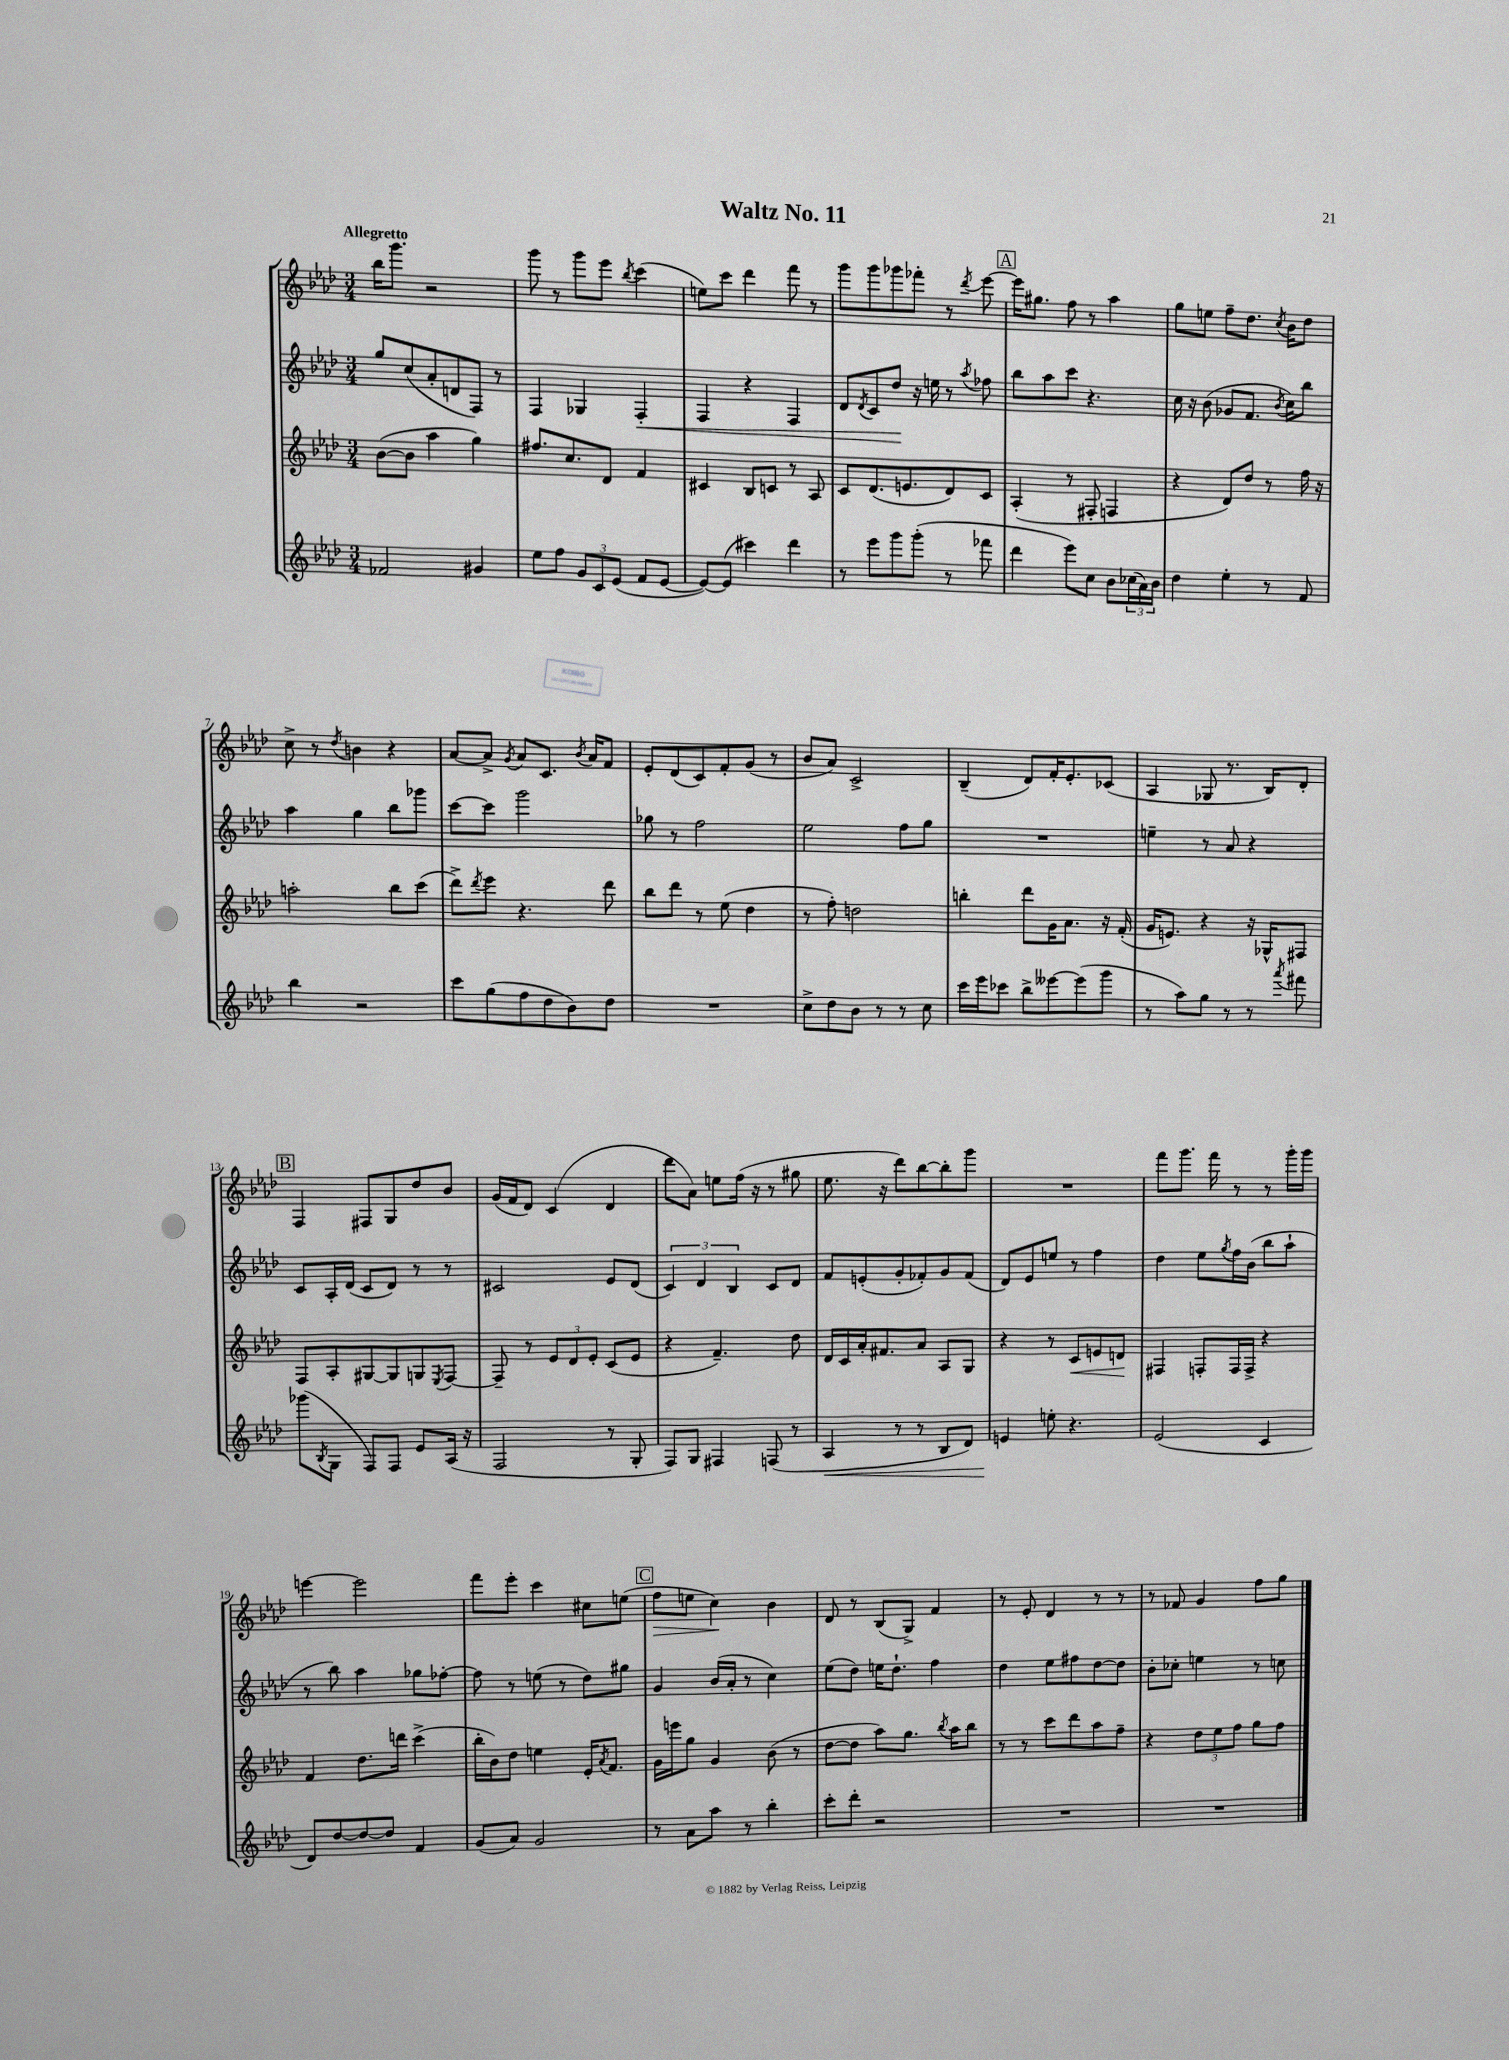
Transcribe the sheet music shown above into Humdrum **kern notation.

**kern	**dynam	**kern	**dynam	**kern	**dynam	**kern	**dynam
*part4	*part4	*part3	*part3	*part2	*part2	*part1	*part1
*staff4	*staff4	*staff3	*staff3	*staff2	*staff2	*staff1	*staff1
*clefG2	*	*clefG2	*	*clefG2	*	*clefG2	*
*k[b-e-a-d-]	*	*k[b-e-a-d-]	*	*k[b-e-a-d-]	*	*k[b-e-a-d-]	*
*M3/4	*	*M3/4	*	*M3/4	*	*M3/4	*
=1	=1	=1	=1	=1	=1	=1	=1
!	!	!	!	!	!	!LO:TX:a:B:t=Allegretto	!
2f-X/	.	([8b-\L	.	8gg/L	.	16bb-\KL	.
.	.	.	.	.	.	8.ggg\J	.
.	.	8b-\J]	.	(8cc/	.	.	.
.	.	4aa-\	.	8a-'/	.	2r	.
.	.	.	.	8dn/	.	.	.
4g#X/	.	4gg\)	.	8F/J)	.	.	.
.	.	.	.	8r	.	.	.
=2	=2	=2	=2	=2	=2	=2	=2
8ee-\L	.	8.ff#X/L	.	4F/	.	8ggg\	.
8ff\J	.	.	.	.	.	8r	.
.	.	8.cc/	.	.	.	.	.
12g/L	.	.	.	4G-X/	.	8ggg\L	.
12c/	.	.	.	.	.	.	.
.	.	8d-/J	.	.	.	8eee-\J	.
(12e-/J	.	.	.	.	.	.	.
.	.	.	.	.	.	8qbb-/	.
!	!	!	!	!	!LO:HP:b	!	!
8f/L	.	4f/	.	4F'/	<	(4ccc\	.
[8e-/J	.	.	.	.	.	.	.
=3	=3	=3	=3	=3	=3	=3	=3
8e-/L_)	.	4c#X/	.	4F/	.	8een\L)	.
(8e-/J]	.	.	.	.	.	8ccc\J	.
4ccc#X\)	.	8B-/L	.	4r	.	4ddd-\	.
.	.	8cn/J	.	.	.	.	.
4ddd-\	.	8r	.	4F/	.	8fff\	.
.	.	8A-/	.	.	.	8r	.
=4	=4	=4	=4	=4	=4	=4	=4
8r	.	8c/L	.	8d-/L	.	8ggg\L	.
.	.	.	.	8qd-/	.	.	.
8eee-\L	.	(8.d-/	.	8c/	.	8ggg\	.
8ggg\	.	.	.	8dd-/J	.	8ggg-X\	.
.	.	8.en/	.	.	.	.	.
(8ggg'\J	.	.	.	16r	[	8fff-X'\J	.
.	.	.	.	16een\	.	.	.
8r	.	8d-/)	.	8r	.	8r	.
.	.	.	.	8qaa-/	.	8qddd-/	.
8fff-X\	.	8c/J	.	8ff-X\	.	[8eee-\	.
!!LO:REH:place=s1:t=A
=5	=5	=5	=5	=5	=5	=5	=5
4ddd-\	.	(4A-'/	.	8bb-\L	.	16eee-\KL]	.
.	.	.	.	.	.	8.gg#X\J	.
.	.	.	.	8aa-\	.	.	.
8eee-\L)	.	8r	.	8ccc\J	.	8ff\	.
8cc\J	.	8F#X'/	.	4.r	.	8r	.
8b-\L	.	4Fn/	.	.	.	4aa-\	.
(24cc-X\L	.	.	.	.	.	.	.
24a-\)	.	.	.	.	.	.	.
24b-\JJ	.	.	.	.	.	.	.
=6	=6	=6	=6	=6	=6	=6	=6
4dd-\	.	4r	.	16cc\	.	8gg\L	.
.	.	.	.	16r	.	.	.
.	.	.	.	(8b-\	.	8een\J	.
4ee-'\	.	8d-/L)	.	8g-X/L	.	8ff~\L	.
.	.	8dd-/J	.	8.f/J	.	8.dd-\J	.
8r	.	8r	.	.	.	.	.
.	.	.	.	8qb-/	.	8qcc/	.
.	.	.	.	16cc\KL)	.	16b-\KL	.
8f/	.	16ff\	.	8bb-\J	.	8dd-\J	.
.	.	16r	.	.	.	.	.
!!LO:LB:g=z
=7	=7	=7	=7	=7	=7	=7	=7
4bb-\	.	2aan'\	.	4aa-\	.	8cc^\	.
.	.	.	.	.	.	8r	.
.	.	.	.	.	.	8qdd-/	.
2r	.	.	.	4gg\	.	4bn\	.
.	.	8bb-\L	.	8bb-\L	.	4r	.
.	.	(8ccc\J	.	8ggg-X\J	.	.	.
=8	=8	=8	=8	=8	=8	=8	=8
8ccc\L	.	8ddd-^\L)	.	[8ccc\L	.	[8a-/L	.
.	.	8qddd-/	.	.	.	.	.
(8gg\	.	8eee-\J	.	8ccc\J]	.	8a-^/J]	.
.	.	.	.	.	.	8qg/	.
8ff\	.	4.r	.	2ggg\	.	8a-/L	.
8dd-\	.	.	.	.	.	8.c/J	.
8b-\)	.	.	.	.	.	.	.
.	.	.	.	.	.	8qb-/	.
.	.	.	.	.	.	16a-/KL	.
8dd-\J	.	8ddd-\	.	.	.	8f/J	.
=9	=9	=9	=9	=9	=9	=9	=9
2.r	.	8bb-\L	.	8gg-X\	.	8e-'/L	.
.	.	8ddd-\J	.	8r	.	(8d-/	.
.	.	8r	.	2ff\	.	8c/)	.
.	.	(8ee-\	.	.	.	8f'/	.
.	.	4dd-\	.	.	.	(8g/J	.
.	.	.	.	.	.	8r	.
=10	=10	=10	=10	=10	=10	=10	=10
8cc^\L	.	8r	.	2ee-\	.	8b-/L	.
8dd-\	.	8ff'\)	.	.	.	8a-/J)	.
8b-\J	.	2ddn\	.	.	.	2c^/	.
8r	.	.	.	.	.	.	.
8r	.	.	.	8ff\L	.	.	.
8cc\	.	.	.	8gg\J	.	.	.
=11	=11	=11	=11	=11	=11	=11	=11
16ccc\LL	.	4bbn'\	.	2.r	.	(4B-~/	.
16eee-\J	.	.	.	.	.	.	.
8ccc-X\J	.	.	.	.	.	.	.
8bb-^\L	.	8ddd-\L	.	.	.	8d-/L)	.
[8eee--X\	.	16g\K	.	.	.	16f'/K	.
.	.	8.a-\J	.	.	.	8.e-'/	.
(8eee--\]	.	.	.	.	.	.	.
8ggg\J	.	16r	.	.	.	(8c-X/J	.
.	.	(16f'/	.	.	.	.	.
=12	=12	=12	=12	=12	=12	=12	=12
8r	.	16g/KL	.	4een~\	.	4A-/	.
.	.	8.en/J)	.	.	.	.	.
8aa-\L)	.	.	.	.	.	.	.
8gg\J	.	4r	.	8r	.	8G-X/	.
8r	.	.	.	8a-/	.	8.r	.
8r	.	16r	.	4r	.	.	.
.	.	16G-X^^/KL	.	.	.	16B-/KL)	.
8qaaa-/	.	.	.	.	.	.	.
8fff#X\	.	8F#X/J	.	.	.	8d-'/J	.
!!LO:LB:g=z
!!LO:REH:place=s1:t=B
=13	=13	=13	=13	=13	=13	=13	=13
(8ggg-X\L	.	8F/L	.	8c/L	.	4F/	.
8qB-/	.	.	.	.	.	.	.
8G\J	.	8A-'/	.	16A-'/L	.	.	.
.	.	.	.	(16d-/JJ	.	.	.
8F/L)	.	[8G#X/	.	8c/L	.	8F#X/L	.
8F/J	.	8G#/]	.	8d-/J)	.	8G/	.
8e-/L	.	8Gn/	.	8r	.	8dd-/	.
.	.	8qE-/	.	.	.	.	.
(16A-/Jk	.	[8F/J	.	8r	.	8b-/J	.
16r	.	.	.	.	.	.	.
=14	=14	=14	=14	=14	=14	=14	=14
2F/	.	8F~/]	.	2c#X/	.	(16g/LL	.
.	.	.	.	.	.	16f/J	.
.	.	8r	.	.	.	8d-/J)	.
.	.	12e-/L	.	.	.	(4c/	.
.	.	12d-/	.	.	.	.	.
.	.	12e-'/J	.	.	.	.	.
8r	.	(8c/L	.	8e-/L	.	4d-/	.
8G'/	.	8e-/J	.	(8d-/J	.	.	.
=15	=15	=15	=15	=15	=15	=15	=15
8F/L)	.	4r	.	6c/)	.	8ddd-\L	.
8G/J	.	.	.	.	.	8a-\J)	.
.	.	.	.	6d-/	.	.	.
4F#X/	.	4.f~/)	.	.	.	8een\L	.
.	.	.	.	6B-/	.	.	.
.	.	.	.	.	.	(16ff\Jk	.
.	.	.	.	.	.	16r	.
(8Fn/	.	.	.	8c/L	.	8r	.
8r	.	8dd-\	.	8d-/J	.	8gg#X\	.
=16	=16	=16	=16	=16	=16	=16	=16
!	!LO:HP:b	!	!	!	!	!	!
4A-/	<	16d-/LL	.	8f/L	.	8.ee-\	.
.	.	16c/	.	.	.	.	.
.	.	16a-'/J	.	(8en'/	.	.	.
.	.	8.f#X/	.	.	.	16r	.
8r	.	.	.	8g'/	.	8ddd-\L)	.
8r	.	8a-/J	.	8f-X'/)	.	[8bb-\	.
8B-/L	.	8A-/L	.	8g/	.	8bb-'\]	.
8d-/J)	.	8G/J	.	(8f-/J	.	8ggg\J	.
=17	=17	=17	=17	=17	=17	=17	=17
4en/	.	4r	.	8d-/L)	.	2.r	.
.	.	.	.	8e-/	.	.	.
8een'\	[	8r	.	8een/J	.	.	.
!	!	!	!LO:HP:b	!	!	!	!
4.r	.	8c/L	<	8r	.	.	.
.	.	8en/	.	4ff\	.	.	.
.	.	8dn/J	.	.	.	.	.
.	.	.	[	.	.	.	.
=18	=18	=18	=18	=18	=18	=18	=18
(2e-/	.	4F#X/	.	4dd-\	.	8fff\L	.
.	.	.	.	.	.	8.ggg\J	.
.	.	8Fn'/L	.	8ee-\L	.	.	.
.	.	.	.	.	.	16fff\	.
.	.	.	.	8qgg/	.	.	.
.	.	16F/L	.	16ff\L	.	8r	.
.	.	16F^/JJ	.	(16b-\JJ	.	.	.
4c/	.	4r	.	8bb-\L	.	8r	.
.	.	.	.	8aa-`\J	.	16ggg'\LL	.
.	.	.	.	.	.	16ggg\JJ	.
!!LO:LB:g=z
=19	=19	=19	=19	=19	=19	=19	=19
8d-/L)	.	4f/	.	8r	.	[4eeen\	.
[8dd-/	.	.	.	8bb-\)	.	.	.
8dd-/_	.	8.dd-\L	.	4aa-\	.	2eee\]	.
8dd-/J]	.	.	.	.	.	.	.
.	.	16dddn\Jk	.	.	.	.	.
4f/	.	(4ccc^\	.	8gg-X\L	.	.	.
.	.	.	.	[8ff-X'\J	.	.	.
=20	=20	=20	=20	=20	=20	=20	=20
(8g/L	.	16bb-'\LL	.	8ff-\]	.	8fff\L	.
.	.	16b-\J)	.	.	.	.	.
8a-/J)	.	8dd-\J	.	8r	.	8eee-'\J	.
2g/	.	4een\	.	(8een\	.	4ccc\	.
.	.	.	.	8r	.	.	.
.	.	16e-'/KL	.	8dd-\L)	.	8cc#X\L	.
.	.	8qa-/	.	.	.	.	.
.	.	8.f/J	.	.	.	.	.
.	.	.	.	8gg#X\J	.	(8een\J	.
!!LO:REH:place=s1:t=C
=21	=21	=21	=21	=21	=21	=21	=21
!	!	!	!	!	!	!	!LO:HP:b
8r	.	16g\LL	.	4g/	.	8ff\L	>
.	.	16eeen\J	.	.	.	.	.
8a-\L	.	8gg\J	.	.	.	8een\J	.
8aa-\J	.	4g/	.	(16b-/LL	.	4cc\)	.
.	.	.	.	16a-'/JJ	.	.	.
8r	.	.	.	8r	.	.	.
4bb-'\	.	(8b-\	.	4cc\)	.	4b-\	]
.	.	8r	.	.	.	.	.
=22	=22	=22	=22	=22	=22	=22	=22
8ccc'\L	.	[8dd-\L	.	(8ee-\L	.	8d-/	.
8ddd-'\J	.	8dd-\J]	.	8dd-\J)	.	8r	.
2r	.	8aa-\L)	.	16een\KL	.	(8B-/L	.
.	.	.	.	8.dd-`\J	.	.	.
.	.	8.gg\J	.	.	.	8G^/J)	.
.	.	.	.	4ff\	.	4f/	.
.	.	8qbb-/	.	.	.	.	.
.	.	16aa-\KL	.	.	.	.	.
.	.	8bb-\J	.	.	.	.	.
=23	=23	=23	=23	=23	=23	=23	=23
2.r	.	8r	.	4dd-\	.	8r	.
.	.	8r	.	.	.	8e-'/	.
.	.	8ccc\L	.	8ee-\L	.	4d-/	.
.	.	8ddd-\	.	8ff#X\	.	.	.
.	.	8aa-\	.	[8dd-\	.	8r	.
.	.	8ff~\J	.	8dd-\J]	.	8r	.
=24	=24	=24	=24	=24	=24	=24	=24
2.r	.	4r	.	8b-'\L	.	8r	.
.	.	.	.	8cc-X'\J	.	8f-X/	.
.	.	12dd-\L	.	4een\	.	4g/	.
.	.	12ee-\	.	.	.	.	.
.	.	12ff\J	.	.	.	.	.
.	.	8gg\L	.	8r	.	8ff\L	.
.	.	8ff\J	.	8ccn\	.	8gg\J	.
==	==	==	==	==	==	==	==
*-	*-	*-	*-	*-	*-	*-	*-
